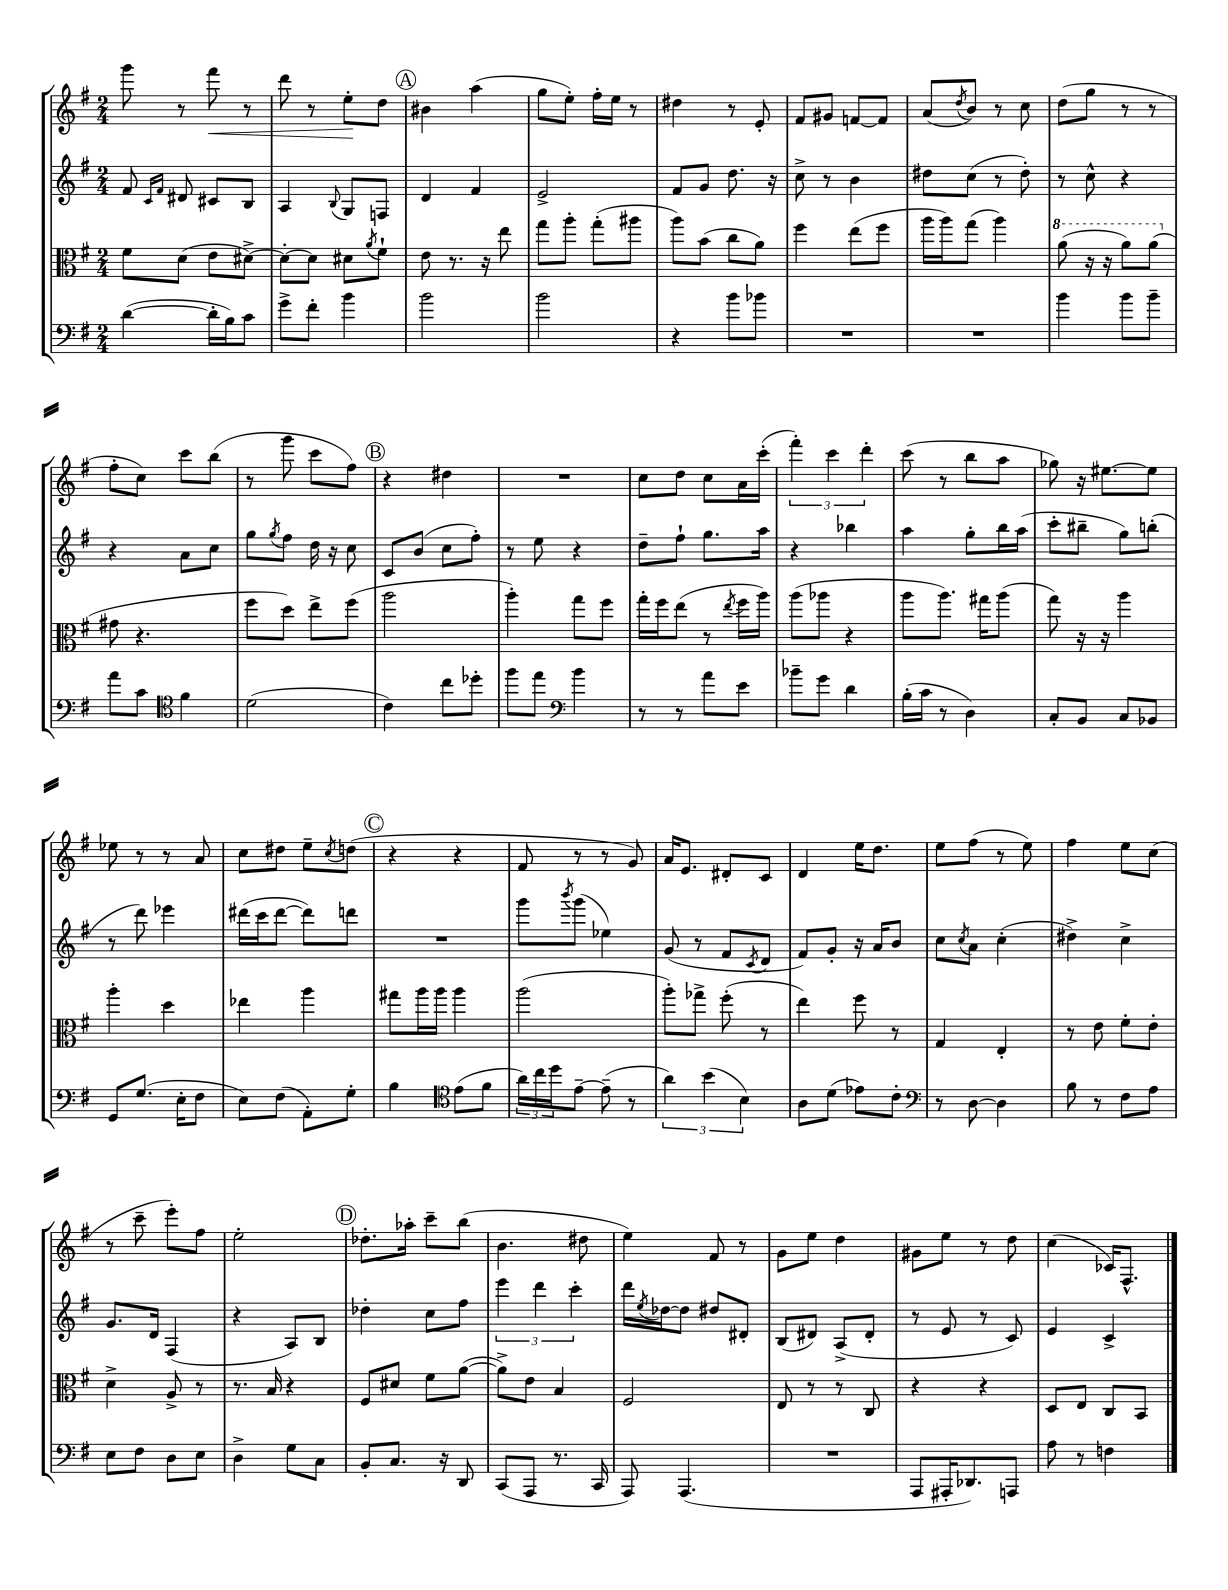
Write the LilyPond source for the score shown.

<<
\new StaffGroup <<
\new Staff = "s0" {
    \clef treble \key g \major \numericTimeSignature \time 2/4
    g'''8 r8 fis'''8\< r8 |
    d'''8 r8 e''8-.\! d''8 |
    \mark \markup { \circle "A" } bis'4 a''4( |
    g''8 e''8-.) fis''16-. e''16 r8 |
    dis''4 r8 e'8-. |
    fis'8 gis'8 f'8~ f'8 |
    a'8( \acciaccatura { d''8 } b'8) r8 c''8 |
    d''8( g''8 r8 r8 |
    fis''8-. c''8) c'''8 b''8( |
    r8 g'''8 c'''8 fis''8) |
    \mark \markup { \circle "B" } r4 dis''4 |
    R2 |
    c''8 d''8 c''8 a'16 c'''16-.( |
    \tuplet 3/2 { fis'''4-.) c'''4 d'''4-. } |
    c'''8( r8 b''8 a''8 |
    ges''8) r16 eis''8.~ eis''8 |
    ees''8 r8 r8 a'8 |
    c''8 dis''8 e''8-- \acciaccatura { c''8 } d''8( |
    \mark \markup { \circle "C" } r4 r4 |
    fis'8 r8 r8 g'8) |
    a'16 e'8. dis'8-. c'8 |
    d'4 e''16 d''8. |
    e''8 fis''8( r8 e''8) |
    fis''4 e''8 c''8( |
    r8 c'''8-- e'''8-.) fis''8 |
    e''2-. |
    \mark \markup { \circle "D" } des''8.-. aes''16-. c'''8-- b''8( |
    b'4. dis''8 |
    e''4) fis'8 r8 |
    g'8 e''8 d''4 |
    gis'8 e''8 r8 d''8 |
    c''4( ces'16) fis8.-^ \bar "|." |
}
\new Staff = "s1" {
    \clef treble \key g \major \numericTimeSignature \time 2/4
    fis'8 \grace { c'16 fis'16 } dis'8 cis'8 b8 |
    a4 \appoggiatura { b8 } g8 f8 |
    \mark \markup { \circle "A" } d'4 fis'4 |
    e'2-> |
    fis'8 g'8 d''8. r16 |
    c''8-> r8 b'4 |
    dis''8 c''8( r8 dis''8-.) |
    r8 c''8-^ r4 |
    r4 a'8 c''8 |
    g''8 \acciaccatura { g''8 } fis''8 d''16 r16 c''8 |
    \mark \markup { \circle "B" } c'8 b'8( c''8 fis''8-.) |
    r8 e''8 r4 |
    d''8-- fis''8-! g''8. a''16 |
    r4 bes''4 |
    a''4 g''8-. b''16 a''16( |
    c'''8-. bis''8-- g''8) b''8-.( |
    r8 d'''8) ees'''4 |
    dis'''16( c'''16 dis'''8~ dis'''8) d'''8 |
    \mark \markup { \circle "C" } R2 |
    g'''8 \acciaccatura { b'''8 } g'''8( ees''4) |
    g'8( r8 fis'8 \acciaccatura { c'8 } d'8 |
    fis'8) g'8-. r16 a'16 b'8 |
    c''8 \acciaccatura { c''8 } a'8 c''4-.( |
    dis''4->) c''4-> |
    g'8. d'16 fis4( |
    r4 a8) b8 |
    \mark \markup { \circle "D" } des''4-. c''8 fis''8 |
    \tuplet 3/2 { e'''4 d'''4 c'''4-. } |
    d'''16 \acciaccatura { e''8 } des''16~ des''8 dis''8 dis'8-. |
    b8( dis'8) a8->( dis'8-. |
    r8 e'8 r8 c'8) |
    e'4 c'4-> \bar "|." |
}
\new Staff = "s2" {
    \clef alto \key g \major \numericTimeSignature \time 2/4
    fis'8 d'8( e'8 dis'8~->) |
    dis'8~-. dis'8 dis'8 \acciaccatura { a'8 } fis'8-! |
    \mark \markup { \circle "A" } e'8 r8. r16 e''8 |
    g''8 a''8-. g''8-.( ais''8 |
    a''8) b'8( c''8 a'8) |
    fis''4 e''8( fis''8 |
    a''16 a''16) g''8( a''4) |
    \ottava #1 a''8( r16 r16 a''8) a''8( \ottava #0 |
    gis'8 r4. |
    fis''8 d''8) e''8-> fis''8( |
    \mark \markup { \circle "B" } a''2 |
    a''4-.) g''8 fis''8 |
    g''16-. fis''16 e''8( r8 \acciaccatura { e''8 } fis''16 a''16) |
    a''8( aes''8 r4 |
    a''8 a''8.) gis''16 a''8( |
    g''8) r16 r16 a''4 |
    a''4-. d''4 |
    ees''4 a''4 |
    \mark \markup { \circle "C" } gis''8 a''16 a''16 a''4 |
    a''2( |
    a''8-.) ges''8-> fis''8-.( r8 |
    e''4) fis''8 r8 |
    g4 e4-. |
    r8 e'8 fis'8-. e'8-. |
    d'4-> a8-> r8 |
    r8. b16 r4 |
    \mark \markup { \circle "D" } fis8 dis'8 fis'8 a'8~( |
    a'8->) e'8 b4 |
    fis2 |
    e8 r8 r8 c8 |
    r4 r4 |
    d8 e8 c8 b,8 \bar "|." |
}
\new Staff = "s3" {
    \clef bass \key g \major \numericTimeSignature \time 2/4
    d'4~( d'16-. b16) c'8 |
    g'8-> fis'8-. b'4 |
    \mark \markup { \circle "A" } b'2 |
    b'2 |
    r4 b'8 bes'8 |
    R2 |
    R2 |
    b'4 b'8 b'8-- |
    a'8 c'8 \clef tenor fis'4 |
    d'2( |
    \mark \markup { \circle "B" } c'4) c''8 des''8-. |
    fis''8 e''8 \clef bass b'4 |
    r8 r8 a'8 e'8 |
    bes'8-- g'8 d'4 |
    b16-.( c'16 r8 d4) |
    c8-. b,8 c8 bes,8 |
    g,8 g8.( e16-. fis8 |
    e8) fis8( a,8-.) g8-. |
    \mark \markup { \circle "C" } b4 \clef tenor e'8( fis'8 |
    \tuplet 3/2 { a'16) c''16 d''16 } e'8~-- e'8--( r8 |
    \tuplet 3/2 { a'4) b'4( b4) } |
    a8 d'8( ees'8) c'8-. |
    \clef bass r8 d8~ d4 |
    b8 r8 fis8 a8 |
    e8 fis8 d8 e8 |
    d4-> g8 c8 |
    \mark \markup { \circle "D" } b,8-. c8. r16 d,8 |
    c,8( a,,8 r8. c,16 |
    a,,8) a,,4.( |
    R2 |
    a,,8 ais,,16-. des,8.) a,,8 |
    a8 r8 f4 \bar "|." |
}
>>
>>
\layout { \context { \Score \remove "Bar_number_engraver" } }
